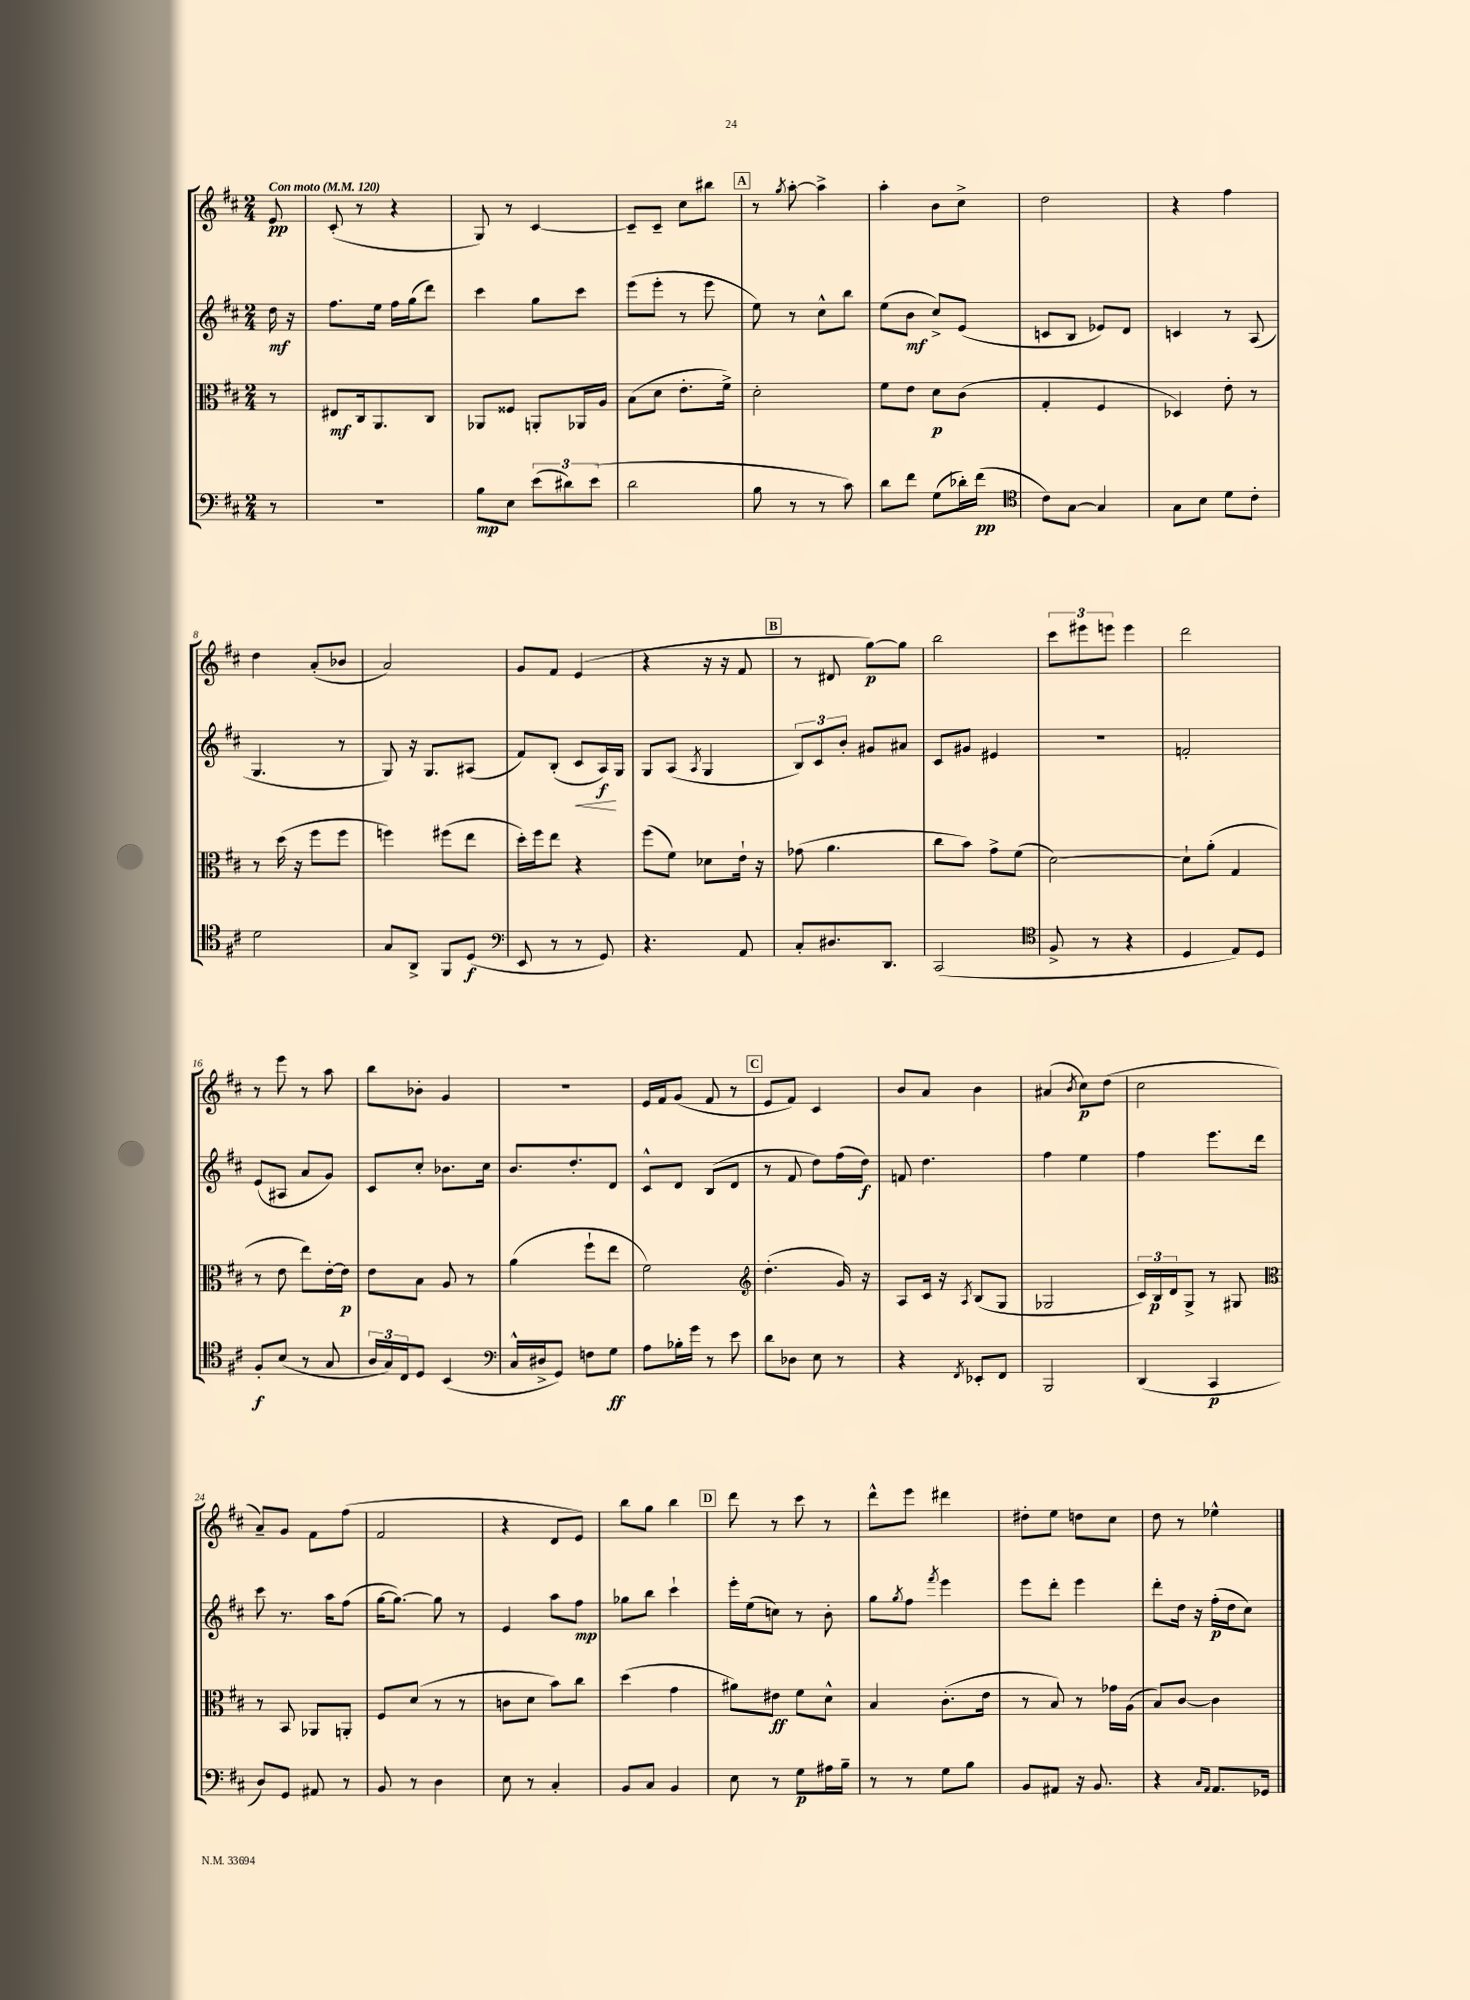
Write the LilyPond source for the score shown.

<<
\new StaffGroup <<
\new Staff = "s0" {
    \clef treble \key d \major \numericTimeSignature \time 2/4 \partial 8 \tempo "Con moto" 4 = 120
    e'8\pp |
    cis'8-.( r8 r4 |
    g8) r8 cis'4~ |
    cis'8-- cis'8-- cis''8 bis''8 |
    \mark \markup { \box "A" } r8 \acciaccatura { g''8 } a''8~-. a''4-> |
    a''4-. b'8 cis''8-> |
    d''2 |
    r4 fis''4 |
    d''4 a'8-.( bes'8 |
    a'2) |
    g'8 fis'8 e'4( |
    r4 r16 r16 fis'8 |
    \mark \markup { \box "B" } r8 dis'8 g''8~\p) g''8 |
    b''2 |
    \tuplet 3/2 { cis'''8 eis'''8 e'''8 } e'''4 |
    d'''2 |
    r8 e'''8 r8 a''8 |
    b''8 bes'8-. g'4 |
    R2 |
    e'16 fis'16 g'8( fis'8 r8 |
    \mark \markup { \box "C" } e'8 fis'8) cis'4 |
    b'8 a'8 b'4 |
    ais'4( \acciaccatura { b'8 } cis''8\p) d''8( |
    cis''2 |
    a'8--) g'8 fis'8 fis''8( |
    fis'2 |
    r4 d'8 e'8) |
    b''8 g''8 b''4 |
    \mark \markup { \box "D" } d'''8 r8 cis'''8 r8 |
    d'''8-^ e'''8 dis'''4 |
    dis''8-. e''8 d''8 cis''8 |
    d''8 r8 ees''4-^ \bar "|." |
}
\new Staff = "s1" {
    \clef treble \key d \major \numericTimeSignature \time 2/4 \partial 8
    d''16\mf r16 |
    fis''8. e''16 fis''16 g''16( d'''8) |
    cis'''4 g''8 cis'''8 |
    e'''8( e'''8-. r8 e'''8 |
    \mark \markup { \box "A" } e''8) r8 cis''8-^ b''8 |
    e''8( b'8\mf cis''8->) e'8( |
    c'8 b8 ees'8) d'8 |
    c'4 r8 a8( |
    g4. r8 |
    g8) r16 g8. ais8( |
    fis'8) b8-.( cis'8\< a16\f\!) g16 |
    g8 a8( \acciaccatura { a8 } g4 |
    \mark \markup { \box "B" } \tuplet 3/2 { b8) cis'8 b'8-. } gis'8 ais'8 |
    cis'8 gis'8 eis'4 |
    r2 |
    f'2-. |
    e'8( ais8 a'8 g'8) |
    cis'8 cis''8-. bes'8. cis''16 |
    b'8. d''8.-. d'8 |
    cis'8-^ d'8 b8( d'8 |
    \mark \markup { \box "C" } r8 fis'8 d''8) fis''16( d''16\f) |
    f'8 d''4. |
    fis''4 e''4 |
    fis''4 e'''8. d'''16 |
    cis'''8 r8. a''16 fis''8( |
    g''16~ g''8.~) g''8 r8 |
    e'4 a''8 fis''8\mp |
    ges''8 b''8 cis'''4-! |
    \mark \markup { \box "D" } e'''16-. e''16( c''8) r8 b'8-. |
    g''8 \acciaccatura { g''8 } fis''8 \acciaccatura { fis'''8 } e'''4 |
    e'''8 d'''8-. e'''4 |
    d'''8-. d''16 r16 fis''16-.\p( d''16 cis''8) \bar "|." |
}
\new Staff = "s2" {
    \clef alto \key d \major \numericTimeSignature \time 2/4 \partial 8
    r8 |
    eis8\mf cis16 a,8. cis8 |
    aes,8 fisis8 a,8-. aes,16 a16 |
    b8( d'8 e'8.-. fis'16->) |
    \mark \markup { \box "A" } d'2-. |
    fis'8 e'8 d'8\p cis'8( |
    g4-. fis4 |
    des4) e'8-. r8 |
    r8 d''16( r16 fis''8 fis''8 |
    f''4) fis''8( e''8 |
    d''16-.) fis''16 e''8 r4 |
    fis''8( fis'8) des'8 e'16-! r16 |
    \mark \markup { \box "B" } ges'8( a'4. |
    cis''8 b'8) g'8-> fis'8( |
    d'2~) |
    d'8-! a'8-.( g4 |
    r8 e'8 e''8) e'16~-. e'16\p |
    e'8 b8 a8 r8 |
    a'4( fis''8-! e''8 |
    fis'2) |
    \mark \markup { \box "C" } \clef treble d''4.-.( g'16) r16 |
    a8 cis'16 r16 \acciaccatura { a8 } b8( g8 |
    ges2 |
    \tuplet 3/2 { cis'16) b16\p d'16 } g8-> r8 gis8 |
    \clef alto r8 b,8 aes,8 a,8-. |
    fis8 d'8( r8 r8 |
    c'8 d'8 b'8) cis''8 |
    d''4( g'4 |
    \mark \markup { \box "D" } ais'8) eis'8\ff fis'8 d'8-^ |
    b4 cis'8.-.( e'16 |
    r8 b8) r8 ges'16 a16( |
    b8) cis'8~ cis'4 \bar "|." |
}
\new Staff = "s3" {
    \clef bass \key d \major \numericTimeSignature \time 2/4 \partial 8
    r8 |
    R2 |
    b8\mp e8 \tuplet 3/2 { e'8( dis'8) e'8( } |
    d'2 |
    \mark \markup { \box "A" } b8 r8 r8 cis'8) |
    d'8 fis'8 g8( des'16-.) fis'16\pp( |
    \clef tenor cis'8) g8~ g4 |
    g8 b8 d'8 cis'8-. |
    d'2 |
    g8 a,8-> fis,8 d8\f( |
    \clef bass e,8 r8 r8 g,8) |
    r4. a,8 |
    \mark \markup { \box "B" } cis8-. dis8. d,8. |
    cis,2( |
    \clef tenor fis8-> r8 r4 |
    d4 e8) d8 |
    fis8-.\f b8( r8 g8 |
    \tuplet 3/2 { a16 g16) cis16 } d8 b,4( |
    \clef bass cis16-^ dis16-> g,8) f8 g8\ff |
    a8 bes16-. g'16 r8 e'8 |
    \mark \markup { \box "C" } d'8 des8 e8 r8 |
    r4 \acciaccatura { fis,8 } ees,8-. fis,8 |
    b,,2 |
    d,4( cis,4\p |
    d8) g,8 ais,8 r8 |
    b,8 r8 d4 |
    e8 r8 cis4-. |
    b,8 cis8 b,4 |
    \mark \markup { \box "D" } e8 r8 g8\p ais16 b16-- |
    r8 r8 g8 b8 |
    b,8 ais,8 r16 b,8. |
    r4 \grace { cis16 a,16 } a,8. ges,16 \bar "|." |
}
>>
>>
